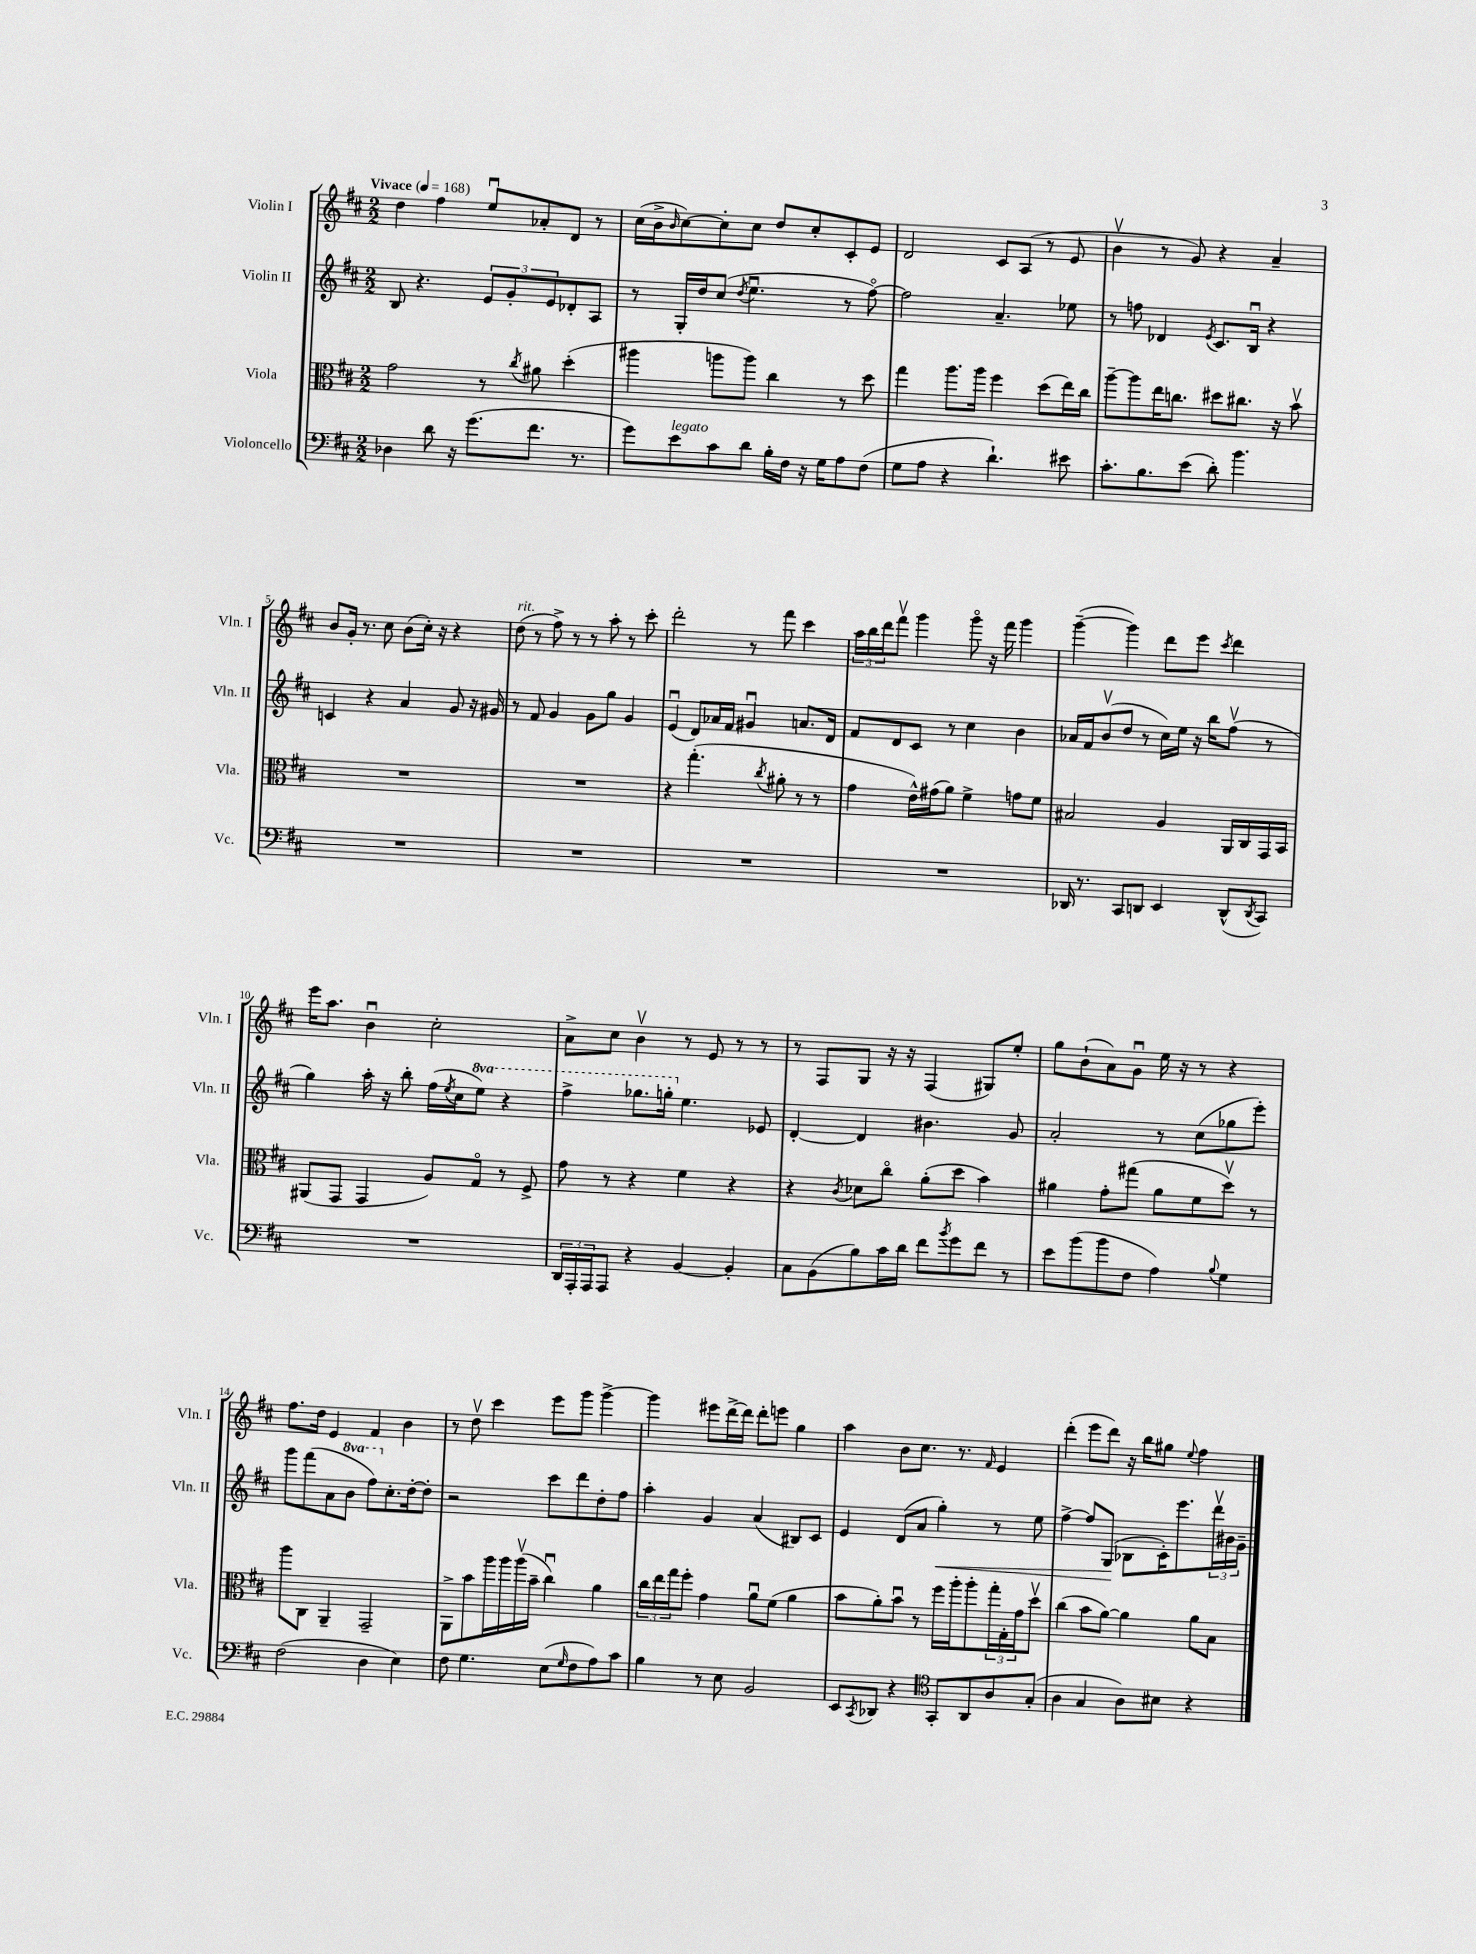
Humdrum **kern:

**kern	**kern	**kern	**kern
*staff4	*staff3	*staff2	*staff1
*clefF4	*clefC3	*clefG2	*clefG2
*k[f#c#]	*k[f#c#]	*k[f#c#]	*k[f#c#]
*M2/2	*M2/2	*M2/2	*M2/2
*MM168	*MM168	*MM168	*MM168
4D-	2g	8B	4dd
.	.	4.r	.
8d	.	.	4ff#
16r	.	.	.
(8.g	.	.	.
.	8r	12e	8eeu
.	.	12g'	.
.	8qcc#	.	.
8.f#	8a#	.	8a-'
.	.	12e	.
.	(4dd'	8d-'	8d
8.r	.	.	.
.	.	8A	8r
=	=	=	=
8g)	4aa#	8r	(16cc#
.	.	.	16b^
.	.	.	16qqb
8e	.	16G'	[8cc#)
.	.	16dd	.
8c#	8aa	(8cc#	8cc#']
.	.	8qdd	.
8d	8aa)	4.eeu	8cc#
16B'	4cc#	.	8dd
16F#	.	.	.
16r	.	.	8cc#'
16G	.	.	.
8A	8r	8r	8c#'
(8F#	8dd	[8ff#o)	8e
=	=	=	=
8G	4gg	2ff#]	2d
8A	.	.	.
4r	8.aa	.	.
.	16aa	.	.
4.d`)	4ff#	4.a~	8c#
.	.	.	(8A
.	(8dd	.	8r
8e#	16ee)	8ee-	8e
.	16cc#	.	.
=	=	=	=
8.c#'	[8aa~	8r	4bv
.	8aa]	8ff	.
8.B	.	.	.
.	16ee	4d-	8r
.	8.cc	.	.
(8e	.	.	8g)
.	.	8qe	.
8d')	8dd#	8.c#	4r
4.b	8.cc#	.	.
.	.	16Bu	.
.	.	4r	4a~
.	16r	.	.
.	8bv	.	.
=	=	=	=
1r	1r	4c	8b
.	.	.	16g'
.	.	.	8.r
.	.	4r	.
.	.	.	8cc#
.	.	4a	(8b
.	.	.	16cc#')
.	.	.	16r
.	.	8g	4r
.	.	16r	.
.	.	16g#	.
=	=	=	=
1r	1r	8r	(8dd
.	.	8f#	8r
.	.	4g	8ff#^)
.	.	.	8r
.	.	8g	8r
.	.	8gg	8aa'
.	.	4g	8r
.	.	.	8ccc#'
=	=	=	=
1r	4r	(4eu	2ddd'
.	(4.gg'	8d)	.
.	.	16a-	.
.	.	16f#	.
.	.	4g#u	8r
.	8qcc#	.	.
.	8a#'	.	8fff#
.	8r	8.a	4ccc#
.	8r	.	.
.	.	16d	.
=	=	=	=
1r	4g	8f#	24aa
.	.	.	24bb
.	.	.	24ddd
.	.	8d	8fff#v
.	16e^^)	8c#	4ggg
.	(16g#	.	.
.	8a)	8r	.
.	4f#^	4cc#	8gggo
.	.	.	16r
.	.	.	16fff#
.	8g	4b	4ggg
.	8f#	.	.
=	=	=	=
16DD-	2B#	16a-	([4ggg~
8.r	.	16f#	.
.	.	(8bv	.
8CC#	.	8dd	4ggg])
8DD	.	8r	.
4EE	4A	16cc#)	8ddd
.	.	16ee	.
.	.	16r	8eee
.	.	16bb	.
.	.	.	8qccc#
(8DD^^	16AA	(8ff#v	4ddd
.	16C#	.	.
8qDD	.	.	.
8CC#)	16GG	8r	.
.	16BB	.	.
=	=	=	=
1r	(8AA#	4gg)	16eee
.	.	.	8.aa
.	8GG	.	.
.	4GG	16aa'	4bu
.	.	16r	.
.	.	8bb'	.
.	8A)	(16ff#	2cc#'
.	.	8qee	.
.	.	16cc#	.
.	8Go	8eee)	.
.	8r	4r	.
.	8F#^	.	.
=	=	=	=
24DD	8g	4fff#^	8a^
24AAA'	.	.	.
24AAA	.	.	.
8AAA	8r	.	8cc#
4r	4r	8.ggg-	4bv
.	.	16ggg'	.
[4BB	4f#	4.ee	8r
.	.	.	8e
4BB']	4r	.	8r
.	.	8e-	8r
=	=	=	=
8C#	4r	[4d'	8r
(8BB	.	.	8F#
.	8qc#	.	.
8B)	8d-	4d]	8G
16c#	8cc#o	.	16r
16d	.	.	16r
8f#	(8a'	4.b#	(4F#
8qb	.	.	.
8g	8dd	.	.
8f#	4b)	.	8G#)
8r	.	8g	8ee'
=	=	=	=
8e	4a#	2a'	8gg
(8b	.	.	(8b`
8b	8g'	.	8a)
8F#	(8gg#	.	8gu
4A)	8a#	8r	16ee
.	.	.	16r
.	8f#	(8cc#	8r
8qqB	.	.	.
4G	8ddv)	8gg-	4r
.	8r	8eee')	.
=	=	=	=
(2F#	8aa	8ggg	8.ff#
.	8C#	(8fff#	.
.	.	.	16dd
.	4AA~	8a	4e
.	.	8bb	.
4D	2GG~	8fff#)	4f#
.	.	8.cc#'	.
4E)	.	.	4b
.	.	[16dd'	.
.	.	8dd']	.
=	=	=	=
8F#	8AA^	2r	8r
4.G	8b	.	8ddv
.	16aa	.	4ccc#
.	16aa	.	.
.	(16aav	.	.
.	16b~	.	.
(8E	4cc#u)	8ccc#	8eee
16qqG	.	.	.
8F#	.	8ddd	8ggg
8A)	4a	8dd'	[4ggg^
8c#	.	8ff#	.
=	=	=	=
4B	24cc#	4aa'	4ggg]
.	24ee	.	.
.	24gg	.	.
.	8ff#'	.	.
8r	4g	4g	8eee#
8E	.	.	[16ddd^
.	.	.	16ddd]
2BB	8au	(4a	8ddd'
.	(8f#	.	8eee
.	4a	8B#)	4gg
.	.	8c#	.
=	=	=	=
8EE	8b	4e	4aa
8qCC#	.	.	.
8DD-	8a')	.	.
4r	8bu	(8d	8b
.	8r	8a	8.cc#
*clefC4	*	*	*
8GG'	16ff#	4gg')	.
.	16aa'	.	8.r
8AA	8aa'	.	.
.	.	.	16qqf#
8A	24gg'	8r	4e
.	24G'	.	.
.	24g	.	.
(8G'	8ddv	8ee	.
=	=	=	=
4A	(4cc#	[4ff#^	(4ddd'
4G	8b	8ff#]	8eee
.	[8a)	(8G	8ddd)
8A)	4a]	8B-	16r
.	.	.	16bb
8B#	.	16c#')	8gg#
.	.	8.eee	.
.	.	.	8qqee
4r	8a	.	4ff#
.	8B	24dddv	.
.	.	24b#	.
.	.	24g~	.
==	==	==	==
*-	*-	*-	*-
